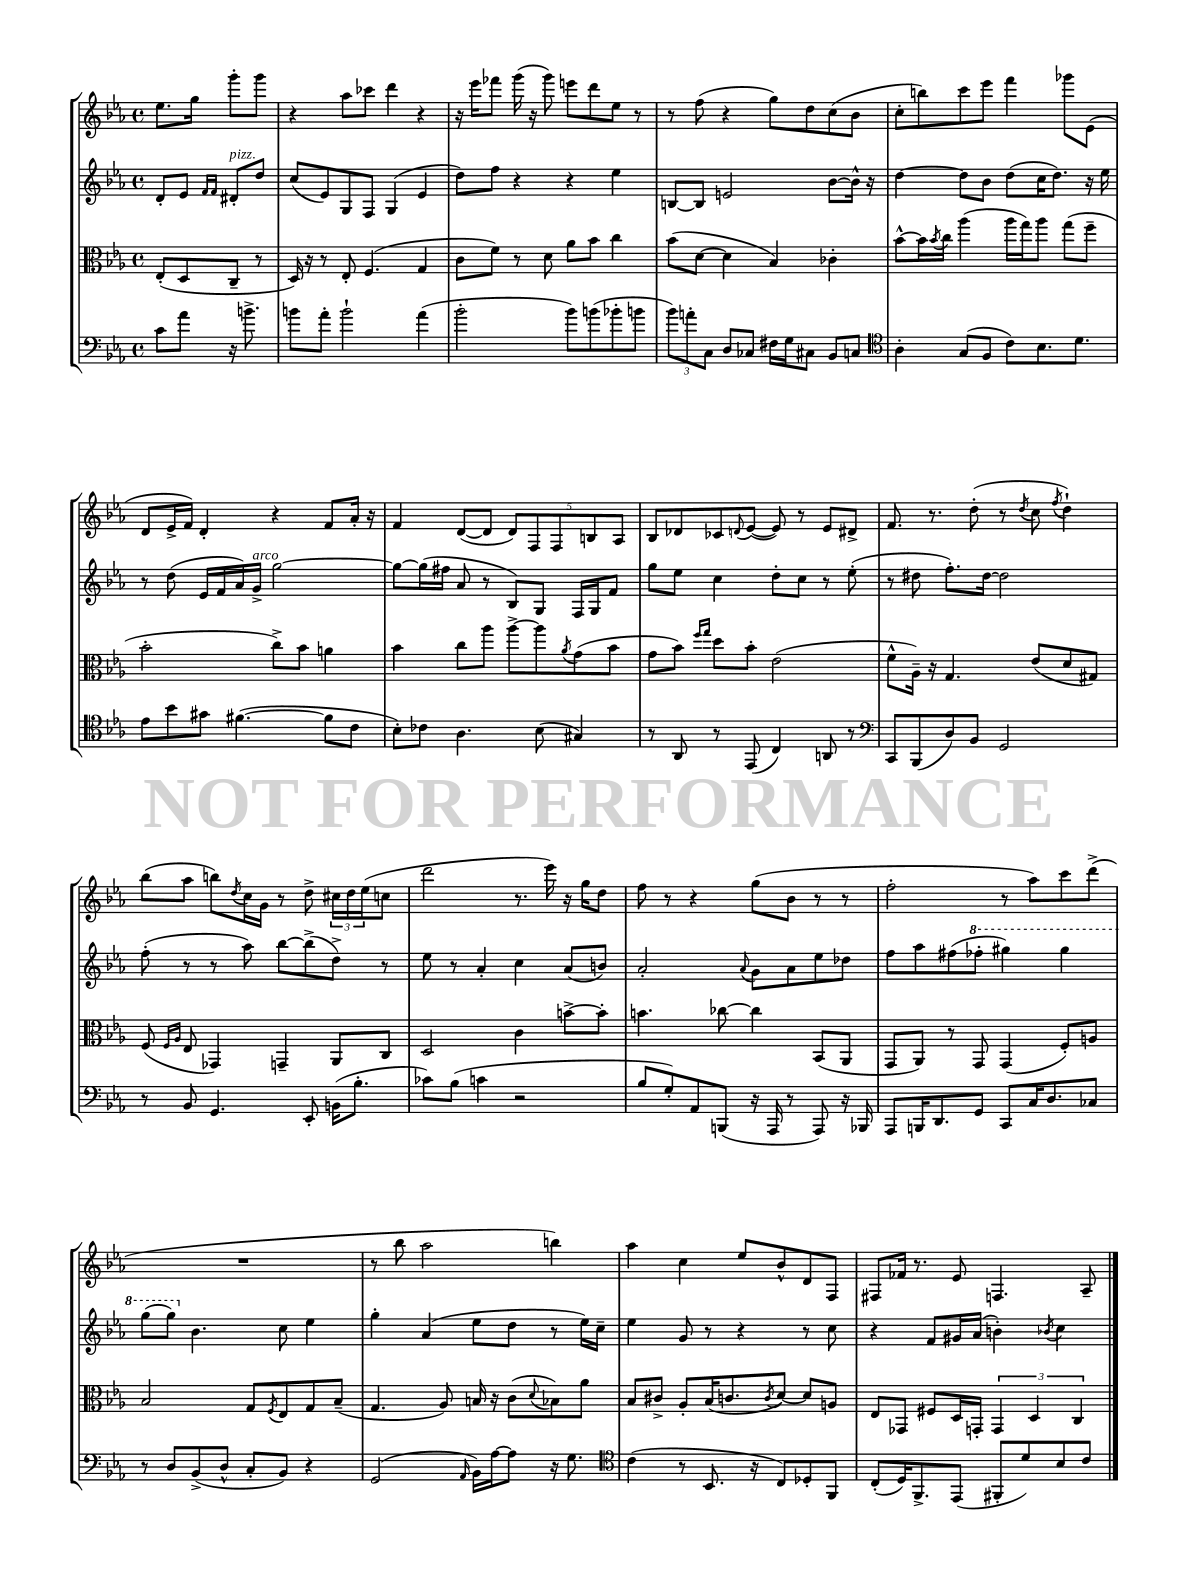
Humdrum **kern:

**kern	**kern	**kern	**kern
*part4	*part3	*part2	*part1
*staff4	*staff3	*staff2	*staff1
*clefF4	*clefC3	*clefG2	*clefG2
*k[b-e-a-]	*k[b-e-a-]	*k[b-e-a-]	*k[b-e-a-]
*M4/4	*M4/4	*M4/4	*M4/4
*met(c)	*met(c)	*met(c)	*met(c)
=	=	=	=
8c\L	(8E-'/L	8d'/L	8.ee-\L
8a-\J	8D/	8e-/J	.
.	.	.	16gg\Jk
.	.	16qqf/LL	.
.	.	16qqf/JJ	.
!	!	!LO:TX:a:i:t=pizz.	!
16r	8C~/J	8d#X'/L	8ggg'\L
8.bn^\	.	.	.
.	8r	8dd/J	8ggg\J
=1	=1	=1	=1
8bn\L	16D/)	(8cc/L	4r
.	16r	.	.
8a-'\J	8r	8e-/)	.
2b`\	8E-'/	8G/	8aa-\L
.	(4.F/	8F/J	8ccc-X\J
.	.	(4G/	4ddd\
(4a-\	4G/	4e-/	4r
=2	=2	=2	=2
2b-'\	8c\L	8dd\L)	16r
.	.	.	16eee-\KL
.	8f\J)	8ff\J	8fff-X\J
.	8r	4r	(16ggg\
.	.	.	16r
.	8d\	.	8ggg\)
8b-\L)	8a-\L	4r	8eeen\L
(8bn\	8b-\J	.	8ddd\
8b-X'\	4cc\	4ee-\	8ee-\J
8bn\J	.	.	8r
=3	=3	=3	=3
12b-\L)	(8b-\L	[8Bn/L	8r
12an'\	.	.	.
.	[8d\J	8B/J]	(8ff\
12C\J	.	.	.
8D/L	4d\]	2en/	4r
8C-X/J	.	.	.
16F#X\LL	4B-/)	.	8gg\L)
16G\J	.	.	.
8C#X\J	.	.	8dd\
8BB-/L	4c-X'\	[8b-\L	(8cc\
8Cn/J	.	16b-^^\Jk]	8b-\J
.	.	16r	.
=4	=4	=4	=4
*clefC4	*	*	*
4A-'\	[8b-^^\L	[4dd\	8cc'\L
.	16b-\L]	.	8bbn\)
.	8qb-/	.	.
.	16cc\JJ	.	.
(8G/L	(4aa-\	8dd\L]	8ccc\
8F/J	.	8b-\J	8eee-\J
8c\L)	16aa-\LL	(8dd\L	4fff\
.	16gg\J)	.	.
8.B-\	8aa-\J	16cc\K	.
.	.	8.dd\J)	.
.	(8gg\L	.	8ggg-X\L
8.d\J	.	.	.
.	8ff~\J	16r	(8e-\J
.	.	16ee-\	.
!!LO:LB:g=z
=5	=5	=5	=5
8e-\L	2b-'\	8r	8d/L
8b-\	.	(8dd\	16e-^/L
.	.	.	16f/JJ)
8g#X\J	.	16e-/LL	4d'/
.	.	16f/	.
([4.f#X\	.	16a-/)	.
!	!	!LO:TX:a:i:t=arco	!
.	.	16g^/JJ	.
.	8cc^\L)	[2gg\	4r
.	8b-\J	.	.
8f#\L]	4an\	.	8f/L
8c\J	.	.	16a-'/Jk
.	.	.	16r
=6	=6	=6	=6
8B-'\L)	4b-\	8gg\L_	4f/
8c-X\J	.	(16gg\L]	.
.	.	16ff#X\JJ	.
4.A-\	8cc\L	8a-/	([8d/L
.	8aa-\J	8r	8d/J]
.	[8aa-^\L	8B-/L)	10d/L)
.	.	.	10F/
(8B-\	8aa-\]	8G/J	.
.	.	.	10F/
.	8qa-/	.	.
4G#X/)	(8g\	16F/LL	.
.	.	.	10Bn/
.	.	16G/J	.
.	8b-\J	8f/J	.
.	.	.	10A-/J
=7	=7	=7	=7
8r	8g\L	8gg\L	8B-/L
8AA-/	8b-\J)	8ee-\J	8d-X/
.	16qqff/LL	.	.
.	16qqgg/JJ	.	.
8r	8dd\L	4cc\	8c-X/
.	.	.	8qqdn/
(8EE-/	8b-'\J	.	([8e-/J
4C/)	(2e-\	8dd'\L	8e-/])
.	.	8cc\J	8r
8AAn/	.	8r	8e-/L
8r	.	(8ee-'\	8d#X^/J
=8	=8	=8	=8
*clefF4	*	*	*
8CC/L	8f^^\L	8r	8.f/
(8BBB-/	16A-~\Jk)	8dd#X\	.
.	16r	.	8.r
8D/)	4.G/	8.ff'\L)	.
8BB-/J	.	.	(8dd'\
.	.	[16dd#\Jk	.
2GG/	.	2dd#\]	8r
.	.	.	8qdd/
.	(8e-/L	.	8cc\
.	.	.	8qff/
.	8d/	.	4dd`\)
.	8G#X/J)	.	.
!!LO:LB:g=z
=9	=9	=9	=9
8r	(8F/	(8ff'\	(8bb-\L
.	16qqF/LL	.	.
.	16qqA-/JJ	.	.
8BB-/	8E-/	8r	8aa-\J
4.GG/	4GG-X/)	8r	8bbn\L)
.	.	.	8qdd/
.	.	8aa-\)	16cc\L
.	.	.	16g\JJ
.	4GGn~/	[8bb-\L	8r
8EE-'/	.	(8bb-^\]	8dd^\
(16BBn\KL	8AA-/L	8dd^\J)	24cc#X\LL
.	.	.	24dd\
8.B-'\J	.	.	.
.	.	.	(24ee-\J
.	8C/J	8r	8ccn\J
=10	=10	=10	=10
8c-X\L)	2D/	8ee-\	2ddd\
(8B-\J	.	8r	.
4cn\	.	4a-'/	.
2r	4c\	4cc\	8.r
.	.	.	16eee-\)
.	[8bn^\L	(8a-/L	16r
.	.	.	16gg\KL
.	8b'\J]	8bn/J)	8dd\J
=11	=11	=11	=11
8B-/L	4.bn\	2a-'/	8ff\
8G'/)	.	.	8r
8AA-/	.	.	4r
(8BBBn/J	[8cc-X\	.	.
.	.	8qqa-/	.
16r	4cc-\]	8g\L	(8gg\L
16AAA-/	.	.	.
8r	.	8a-\	8b-\J
8AAA-/)	(8BB-/L	8ee-\	8r
16r	8AA-/J	8dd-X\J	8r
16BBB-X/	.	.	.
=12	=12	=12	=12
8AAA-/L	8GG/L	8ff\L	2ff'\
16BBBn/K	8AA-/J)	8aa-\	.
8.DD/	.	.	.
.	8r	(8ff#X\	.
*	*	*8va	*
8GG/J	8GG/	8fff-X'\J	.
8CC/L	(4GG/	4ggg#X\)	8r
16C/K	.	.	8aa-\L)
8.D/	.	.	.
.	8F'/L)	4ggg#\	8ccc\
8C-X/J	8An/J	.	(8ddd^\J
!!LO:LB:g=z
=13	=13	=13	=13
8r	2B-/	(8ggg\L	1r
8D/L	.	8ggg\J)	.
*	*	*X8va	*
(8BB-^/	.	4.b-\	.
8D^^/J	.	.	.
8C'/L	8G/L	.	.
.	8qF/	.	.
8BB-/J)	8E-/	8cc\	.
4r	8G/	4ee-\	.
.	(8B-~/J	.	.
=14	=14	=14	=14
(2GG/	4.G/	4gg'\	8r
.	.	.	8bb-\
.	.	(4a-/	2aa-\
.	8A-/)	.	.
16qqAA-/	.	.	.
16BB-\LL)	16Bn/	8ee-\L	.
[16A-\J	16r	.	.
8A-\J]	(8c\L	8dd\J	.
.	8qqd/	.	.
16r	8B-X\)	8r	4bbn\)
8.G\	.	.	.
.	8a-\J	16ee-\LL)	.
.	.	16cc~\JJ	.
=15	=15	=15	=15
*clefC4	*	*	*
(4c\	8B-/L	4ee-\	4aa-\
.	8c#X^/J	.	.
8r	8A-'/L	8g/	4cc\
8.BB-/	(16B-/K	8r	.
.	8.cn/	.	.
.	.	4r	8ee-/L
16r	.	.	.
.	8qc/	.	.
8C/L)	[8d/J)	.	8b-^^/
8D-X'/	8d/L]	8r	8d/
8FF/J	8An/J	8cc\	8F/J
=16	=16	=16	=16
(8C'/L	8E-/L	4r	8F#X/L
16D/K)	8GG-X/J	.	16f-X/Jk
8.FF^/	.	.	8.r
.	8F#X/L	8f/L	.
(8EE-/J	16D/L	16g#X/L	8e-/
.	16GGn'/JJ	(16a-/JJ	.
8FF#X'/L	6GG/	4bn'\)	4.Fn/
8d/)	.	.	.
.	6D/	.	.
.	.	8qb-X/	.
8B-/	.	4cc\	.
.	6C/	.	.
8c/J	.	.	8A-~/
==	==	==	==
*-	*-	*-	*-
